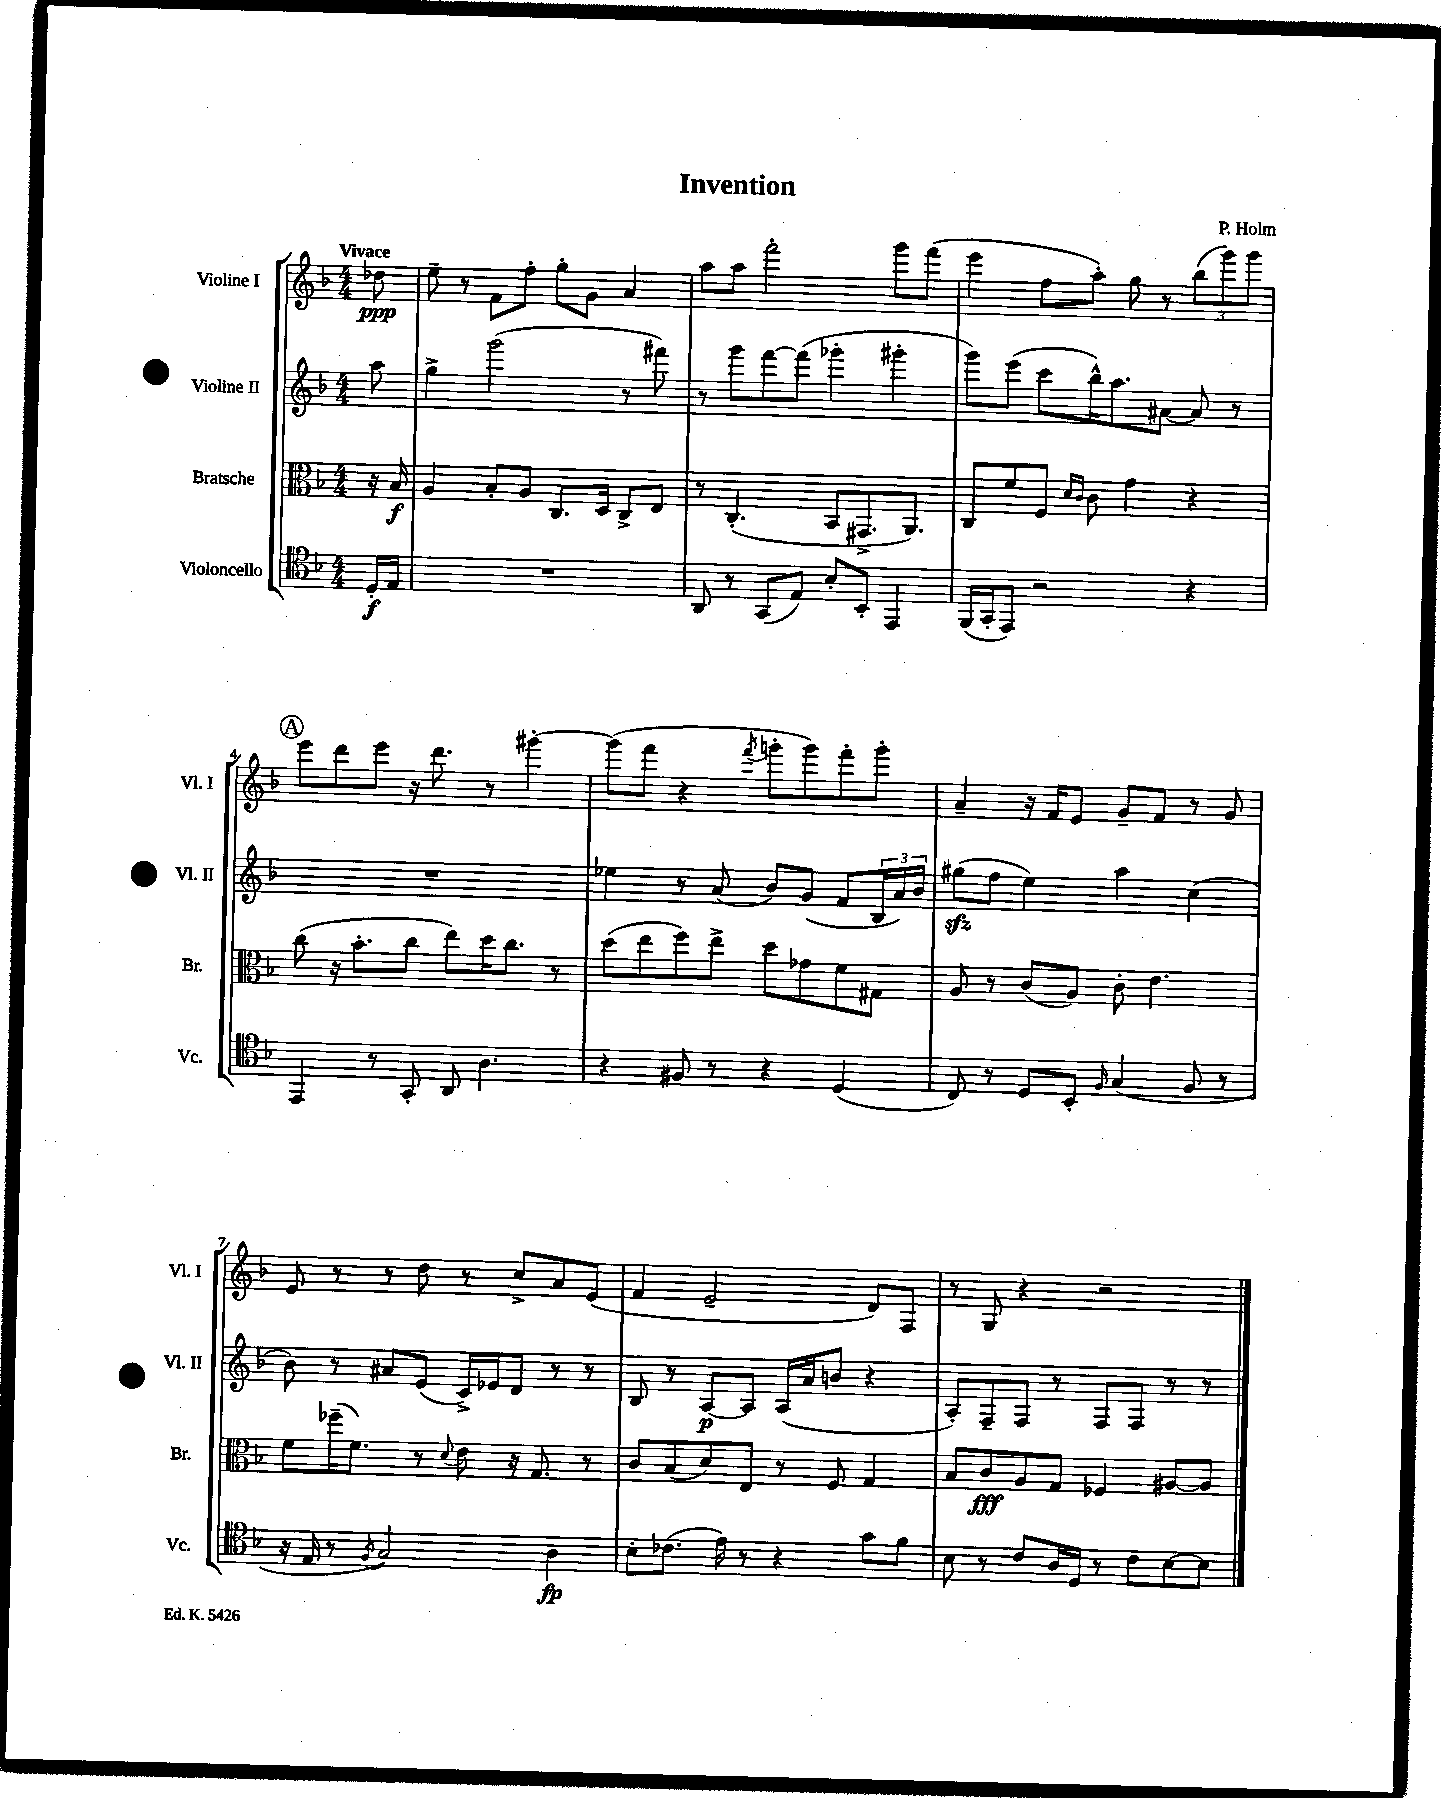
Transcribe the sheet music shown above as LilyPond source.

\header { title = "Invention" composer = "P. Holm" }
<<
\new StaffGroup <<
\new Staff = "s0" \with { instrumentName = "Violine I" shortInstrumentName = "Vl. I" } {
    \clef treble \key f \major \numericTimeSignature \time 4/4 \partial 8 \tempo "Vivace"
    des''8\ppp |
    e''8-- r8 f'8 f''8-. g''8-. g'8 a'4 |
    a''8 a''8 f'''2-. g'''8 f'''8( |
    e'''4 f''8 a''8-.) g''8 r8 \tuplet 3/2 { bes''8( g'''8) g'''8 } |
    \mark \markup { \circle "A" } e'''8 d'''8 e'''8 r16 d'''8. r8 gis'''4~-. |
    gis'''8( f'''8 r4 \acciaccatura { f'''8 } g'''8-. g'''8) f'''8-. g'''8-. |
    a'4-- r16 f'16 e'8 g'8-- f'8 r8 g'8 |
    e'8 r8 r8 d''8 r8 c''8-> a'8 e'8( |
    f'4 e'2-- d'8) f8 |
    r8 g8 r4 r2 \bar "|." |
}
\new Staff = "s1" \with { instrumentName = "Violine II" shortInstrumentName = "Vl. II" } {
    \clef treble \key f \major \numericTimeSignature \time 4/4 \partial 8
    a''8 |
    g''4-> g'''2( r8 fis'''8) |
    r8 g'''8 f'''8~ f'''8( ges'''4-. gis'''4-. |
    g'''8) e'''8( c'''8 bes''16-^) a''8. ais'8~ ais'8 r8 |
    \mark \markup { \circle "A" } R1 |
    ees''4 r8 a'8( bes'8) g'8( f'8 \tuplet 3/2 { bes16 a'16) bes'16 } |
    gis''8\sfz( f''8 e''4) a''4 c''4( |
    bes'8) r8 ais'8 e'8( c'16->) ees'16 d'8 r8 r8 |
    bes8 r8 a8~\p a8 a16( a'16 b'8 r4 |
    a8-.) f8-- f8 r8 f8 f8 r8 r8 \bar "|." |
}
\new Staff = "s2" \with { instrumentName = "Bratsche" shortInstrumentName = "Br." } {
    \clef alto \key f \major \numericTimeSignature \time 4/4 \partial 8
    r16 bes16\f |
    a4 bes8-. a8 c8. d16 c8-> e8 |
    r8 c4.-.( bes,8 gis,8.-> a,8.) |
    c8 f'8 f8 \grace { d'16 c'16 } c'8 g'4 r4 |
    \mark \markup { \circle "A" } c''8( r16 bes'8.-. c''8 e''8) d''16 c''8. r8 |
    d''8( e''8 f''8) e''8-> d''8 ges'8 f'8 gis8 |
    a8 r8 c'8( a8) c'8-. e'4. |
    f'8 fes''16--( f'8.) r8 \appoggiatura { d'8 } e'8 r16 g8. r8 |
    c'8 bes8( d'8) e8 r8 f8 g4 |
    bes8 c'8\fff a8 g8 fes4 ais8~ ais8 \bar "|." |
}
\new Staff = "s3" \with { instrumentName = "Violoncello" shortInstrumentName = "Vc." } {
    \clef tenor \key f \major \numericTimeSignature \time 4/4 \partial 8
    d16-.\f e16 |
    R1 |
    a,8 r8 g,8( e8) bes8-. bes,8-. e,4 |
    f,16( g,16-. e,8) r2 r4 |
    \mark \markup { \circle "A" } e,4 r8 g,8-. a,8 a4. |
    r4 fis8 r8 r4 d4( |
    c8) r8 d8 bes,8-. \grace { f16 } g4( f8 r8 |
    r16 e16 r8 \acciaccatura { f8 } g2) a4\fp |
    bes8-. ces'8.( e'16) r8 r4 g'8 f'8 |
    bes8 r8 c'8 a16 d16 r8 c'8 bes8~ bes8 \bar "|." |
}
>>
>>
